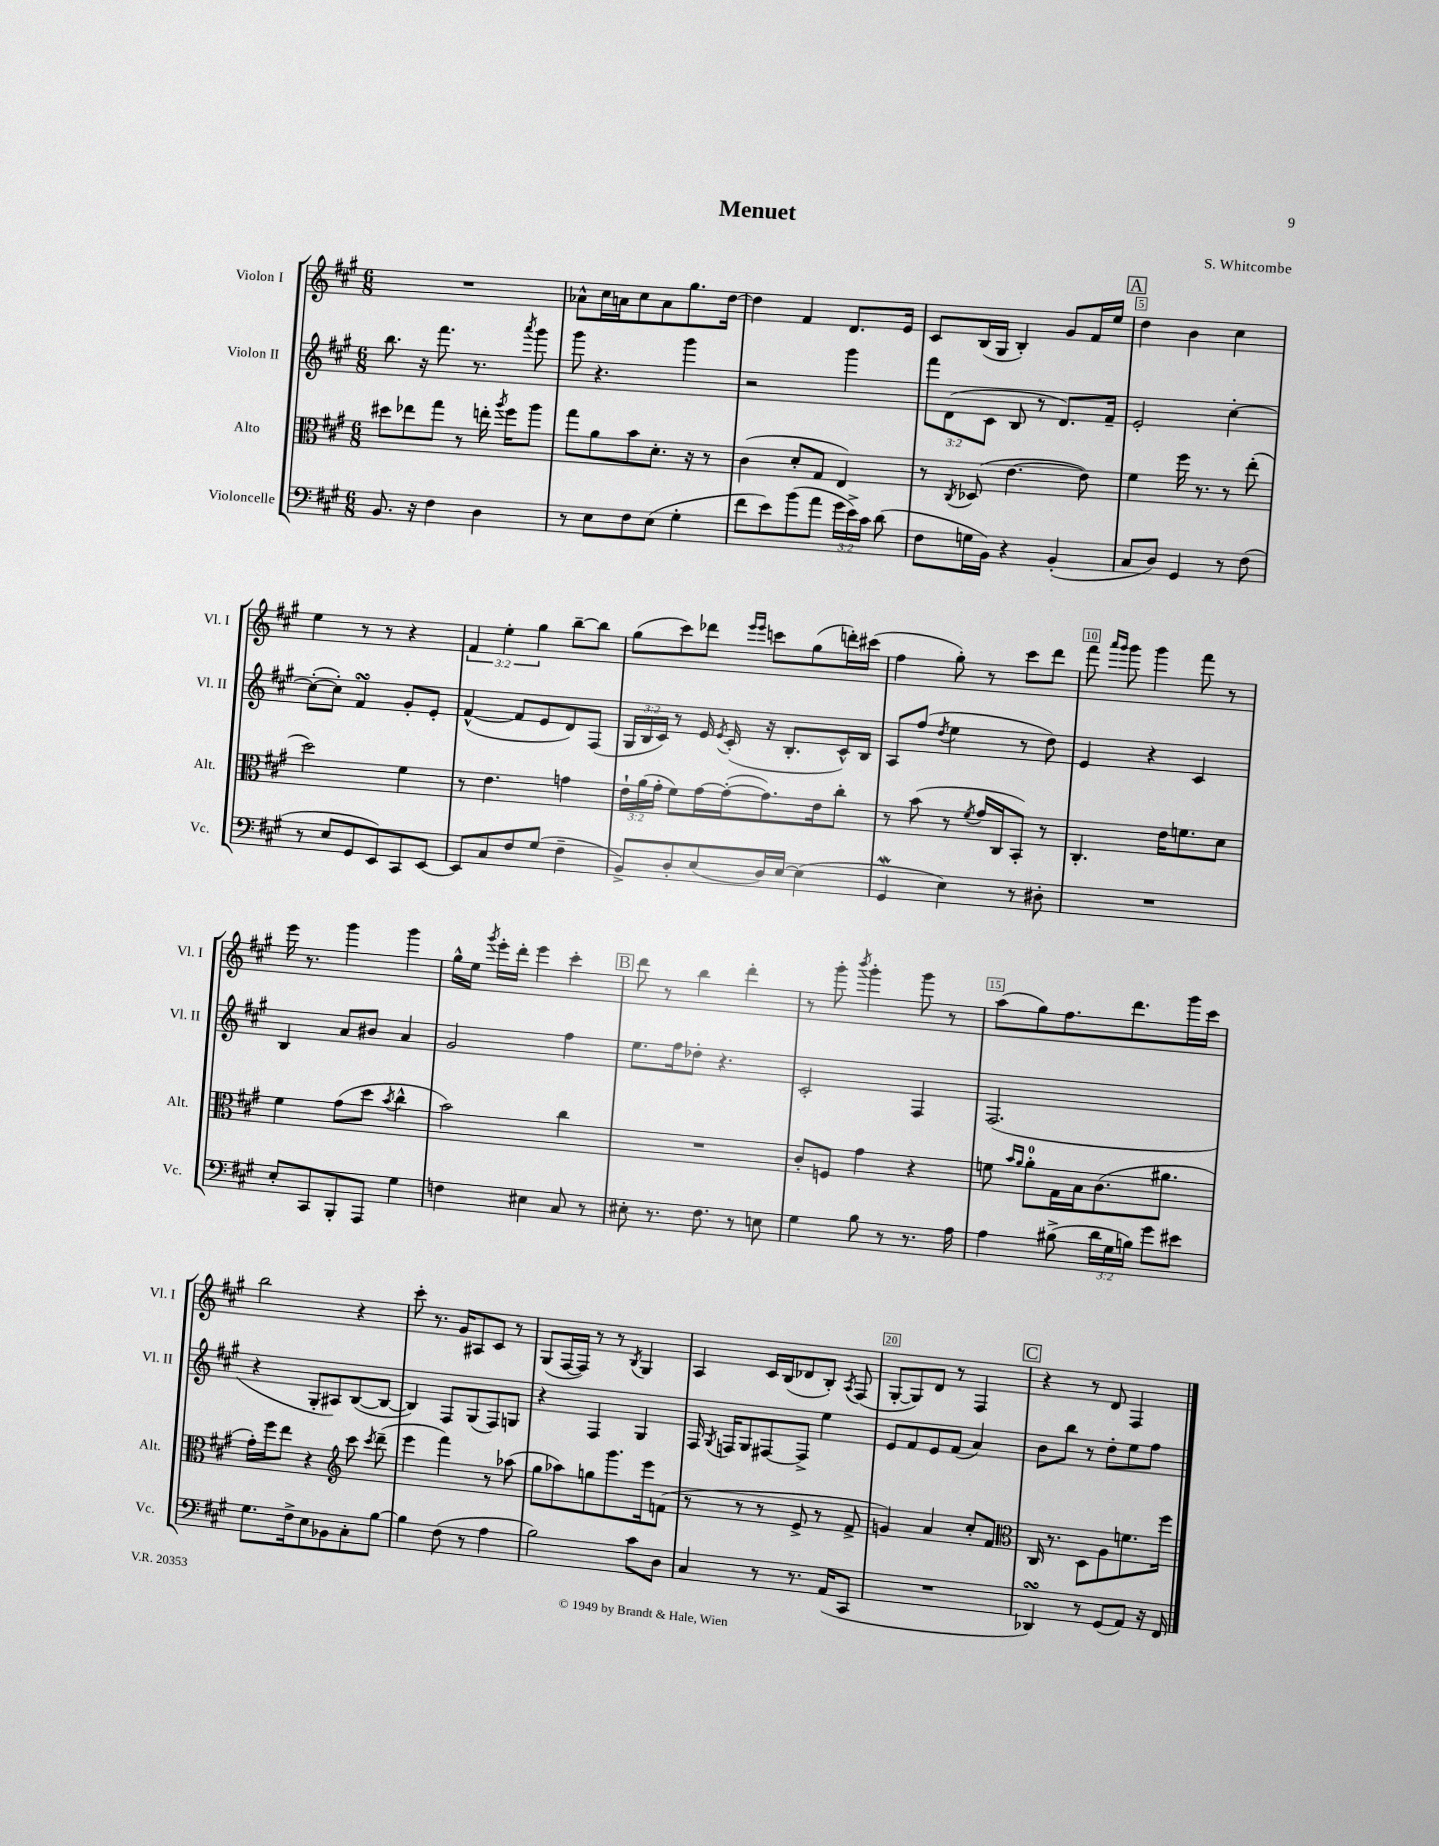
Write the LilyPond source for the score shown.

\header { title = "Menuet" composer = "S. Whitcombe" }
<<
\new StaffGroup <<
\new Staff = "s0" \with { instrumentName = "Violon I" shortInstrumentName = "Vl. I" } {
    \clef treble \key a \major \numericTimeSignature \time 6/8 \override Staff.TupletNumber.text = #tuplet-number::calc-fraction-text
    \autoBeamOff R2. |
    aes'8[-^ cis''16 a'16 cis''8 a'8 gis''8. d''16]~ |
    d''4 fis'4 d'8.[ e'16] |
    cis'8[ b16( gis16] b4-.) gis'8[ fis'16 e''16] |
    \mark \markup { \box "A" } d''4 b'4 cis''4 |
    e''4 r8 r8 r4 |
    \tuplet 3/2 { fis'4 e''4-. gis''4 } b''8[~-- b''8] |
    gis''8[( cis'''8) des'''8] \grace { e'''16[ e'''16] } c'''8[ gis''8( d'''16-.) cis'''16]( |
    fis''4 gis''8-.) r8 cis'''8[ d'''8] |
    fis'''8 \grace { a'''16[ gis'''16] } gis'''8 gis'''4 fis'''8 r8 |
    e'''16 r8. gis'''4 gis'''4 |
    gis''16[-^ e''16] \acciaccatura { gis'''8 } e'''16[-. d'''16]-. e'''4 cis'''4-. |
    \mark \markup { \box "B" } d'''8 r8 b''4 d'''4-. |
    r8 gis'''8-. \acciaccatura { b'''8 } gis'''4-. gis'''8 r8 |
    a''8[( gis''8) fis''8. d'''8. gis'''16 cis'''16] |
    b''2 r4 |
    cis'''8-. r8. gis'16[ ais8 cis'8] r8 |
    gis8[( fis16~ fis16]) r8 r8 \acciaccatura { b8 } gis4 |
    a4 cis'16[ b16( des'8 b8]-.) \acciaccatura { a8 } fis8( |
    gis8[~-. gis8) d'8] r8 fis4 |
    \mark \markup { \box "C" } r4 r8 d'8 fis4 \bar "|." |
}
\new Staff = "s1" \with { instrumentName = "Violon II" shortInstrumentName = "Vl. II" } {
    \clef treble \key a \major \numericTimeSignature \time 6/8 \override Staff.TupletNumber.text = #tuplet-number::calc-fraction-text
    \autoBeamOff b''8. r16 fis'''8. r8. \acciaccatura { a'''8 } gis'''8 |
    gis'''8 r4. gis'''4 |
    r2 gis'''4 |
    \tuplet 3/2 { fis'''8[ d'8( cis'8] } b8 r8 d'8.[) fis'16]-- |
    \mark \markup { \box "A" } e'2-. cis''4~-. |
    cis''8[~-.( cis''8]-.) fis'4\turn gis'8[-. e'8]-. |
    fis'4~-^( fis'8[ e'8 d'8) fis8]( |
    \tuplet 3/2 { gis16[ b16 cis'16]) } r8 e'16 \acciaccatura { e'8 } cis'16-.( r16 b8.[-. cis'16-^) b16] |
    a8[ fis''8]( \acciaccatura { d''8 } e''4 r8 d''8) |
    e'4 r4 cis'4 |
    b4 a'8[ bis'8] a'4 |
    gis'2 fis''4 |
    \mark \markup { \box "B" } e''8.[ fis''16 des''8]-. r4. |
    cis'2-. fis4 |
    fis2.( |
    r4 gis8[-. ais8) b8~( b8]~ |
    b4) fis8[ gis8( fis8) g8] |
    r4 fis4 gis4 |
    fis16 \acciaccatura { gis8 } f16[ gis8 fis8~ fis8]-> e''4 |
    e'8[ fis'8 e'8 fis'8]( a'4) |
    \mark \markup { \box "C" } b'8[ b''8] r8 d''8[-. e''8 fis''8] \bar "|." |
}
\new Staff = "s2" \with { instrumentName = "Alto" shortInstrumentName = "Alt." } {
    \clef alto \key a \major \numericTimeSignature \time 6/8 \override Staff.TupletNumber.text = #tuplet-number::calc-fraction-text
    \autoBeamOff dis''8[ ees''8 gis''8] r8 e''16-. \acciaccatura { a''8 } fis''16[ a''8] |
    gis''8[ a'8 b'8 d'8.]-. r16 r8 |
    cis'4( d'8[-. gis8] e4) |
    r8 \acciaccatura { cis8 } des8( e'4.~ e'8) |
    \mark \markup { \box "A" } fis'4 fis''16 r8. r8 e''8-.( |
    d''2) fis'4 |
    r8 e'4. g'4 |
    \tuplet 3/2 { e'16[-! a'16( gis'16]-. } fis'8[) gis'16~ gis'16~-.( gis'8.) e'16 cis''8]-. |
    r8 b'8( r8 \acciaccatura { fis'8 } gis'16[ cis16 b,8]-.) r8 |
    cis4.-. e'16[ f'8. d'8] |
    fis'4 gis'8[( d''8] \acciaccatura { b'8 } cis''4-^ |
    b'2) cis''4 |
    \mark \markup { \box "B" } R2. |
    cis'8[-. f8] gis'4 r4 |
    f'8 \grace { b'16[ a'16] } a'8[-0-. gis16 b16 cis'8.( ais'8.] |
    gis'16[-.) fis''16 e''8] r4 \clef treble cis'''8 \acciaccatura { cis'''8 } d'''8--( |
    e'''4 fis'''4) r8 aes''8( |
    gis''8[ aes''8) g''8 gis'''8. e'''16 f'8]( |
    r8 r8 r8 e'8-> r8 fis'8-> |
    g'4) a'4 cis''8[-. fis'8] |
    \mark \markup { \box "C" } \clef alto cis16 r8. d8[ a8 f'8. fis''16] \bar "|." |
}
\new Staff = "s3" \with { instrumentName = "Violoncelle" shortInstrumentName = "Vc." } {
    \clef bass \key a \major \numericTimeSignature \time 6/8 \override Staff.TupletNumber.text = #tuplet-number::calc-fraction-text
    \autoBeamOff b,8. r16 fis4 d4 |
    r8 e8[ fis8 e8]( gis4-. |
    fis'8[ e'8) b'8( a'8] \tuplet 3/2 { gis'16[ e'16->) cis'16] } d'8( |
    fis8[ g16 b,16]) r4 b,4-.( |
    \mark \markup { \box "A" } cis8[ d8]) gis,4 r8 fis8( |
    r8 e8[ gis,8 e,8) cis,8 e,8]~ |
    e,8[ cis8 fis8 gis8]( fis4-- |
    b,8[->) d8-. e8( d16) e16]~ e4( |
    gis,4\mordent e4) r8 dis8-. |
    R2. |
    e8[-. cis,8 b,,8-. a,,8] gis4 |
    f4 eis4 cis8 r8 |
    \mark \markup { \box "B" } eis8-. r8. fis8. r8 e8 |
    gis4 b8 r8 r8. a16 |
    a4 bis8->( \tuplet 3/2 { d'16[ gis16 b16]) } gis'8[ eis'8] |
    gis8.[ fis16-> e8 bes,8 cis8-. b8]~ |
    b4 fis8( r8 a4 |
    b2) cis'8[ d8] |
    cis4 r8 r8. a,16[( cis,8] |
    R2. |
    \mark \markup { \box "C" } des,4\turn) r8 gis,8[( a,8]) r16 fis,16 \bar "|." |
}
>>
>>
\layout { \context { \Score \override BarNumber.break-visibility = ##(#f #t #t) barNumberVisibility = #(every-nth-bar-number-visible 5) \override BarNumber.stencil = #(make-stencil-boxer 0.1 0.3 ly:text-interface::print) } }
